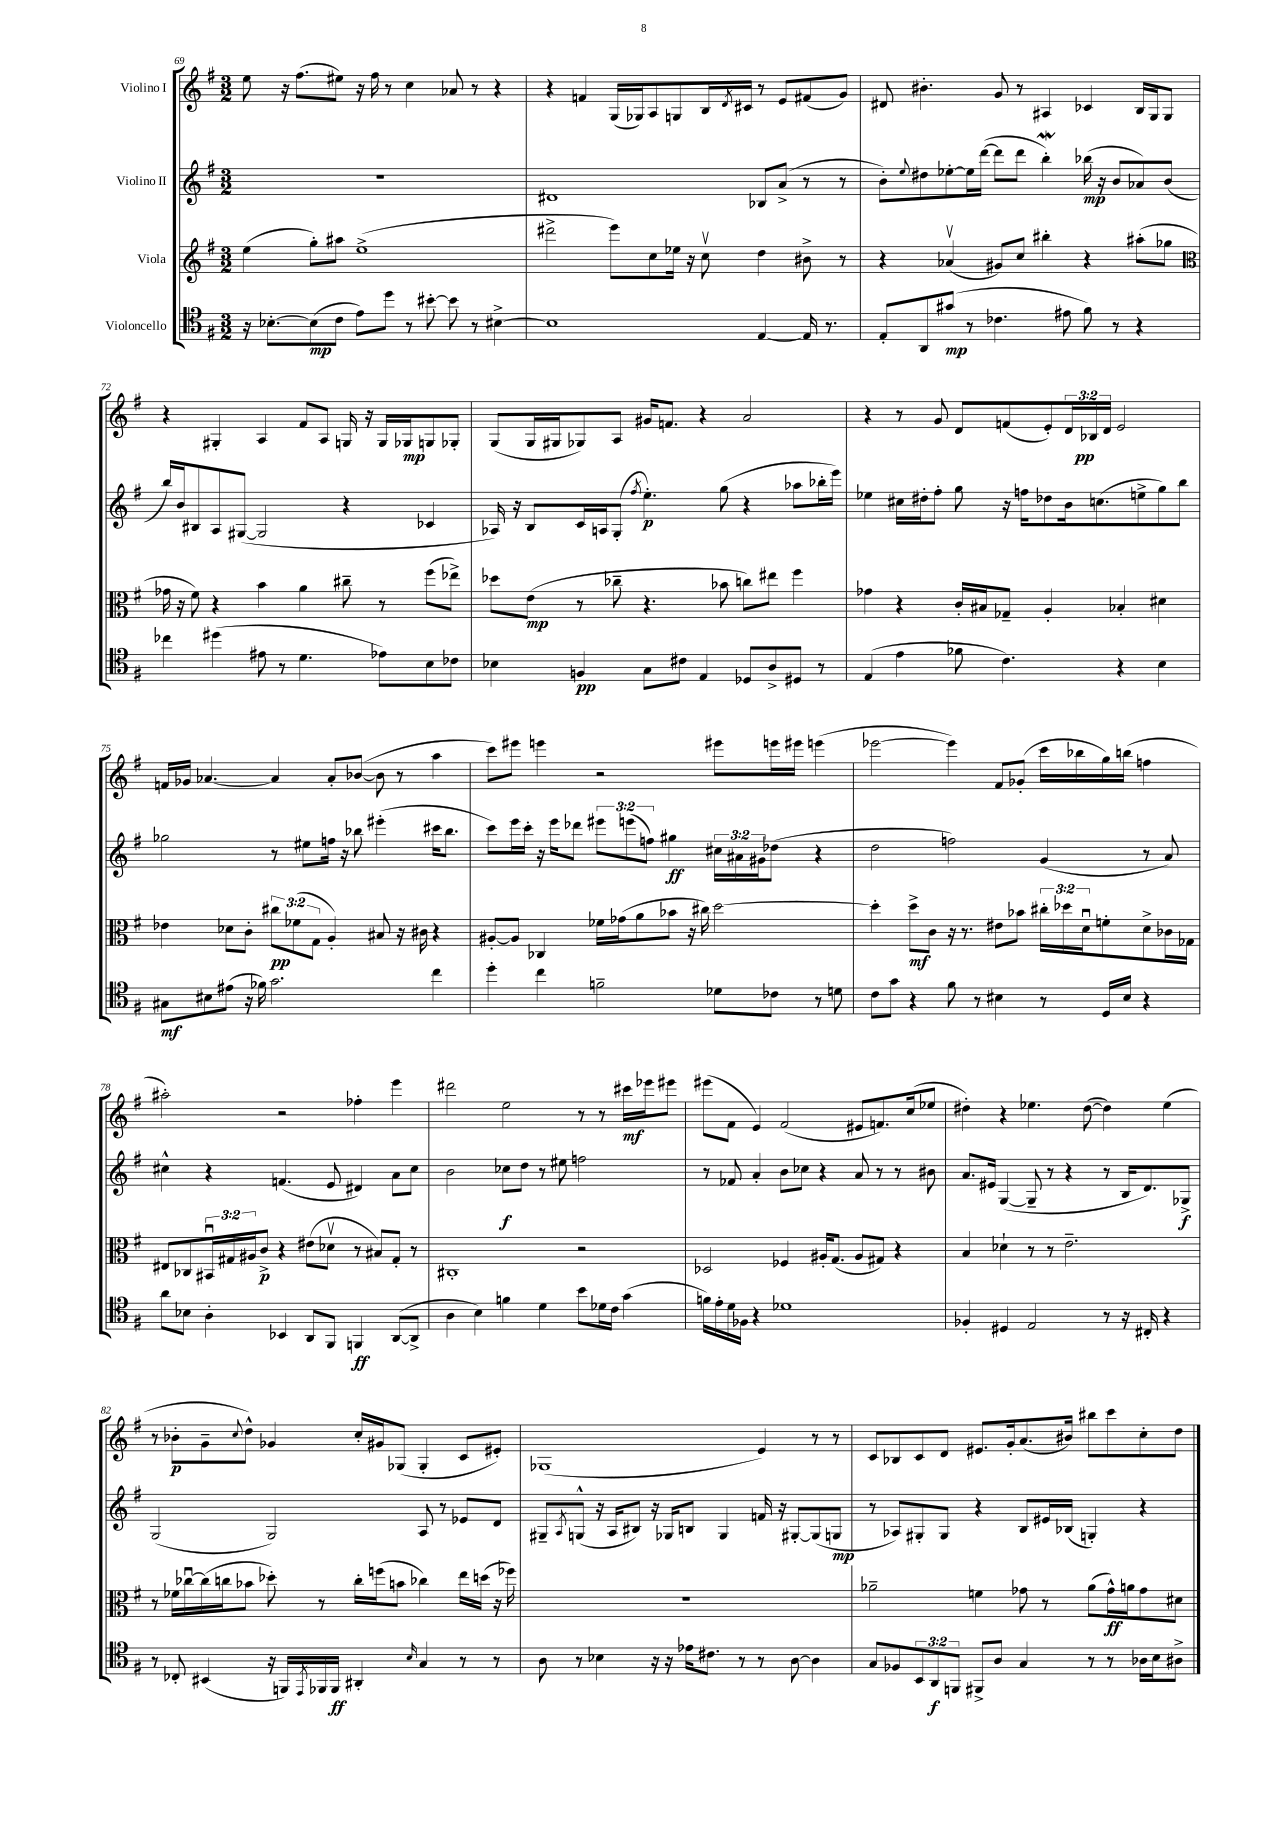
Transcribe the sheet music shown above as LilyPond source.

<<
\new StaffGroup <<
\new Staff = "s0" \with { instrumentName = "Violino I" } {
    \clef treble \key g \major \numericTimeSignature \time 3/2 \override Staff.TupletNumber.text = #tuplet-number::calc-fraction-text
    e''8 r16 fis''8.( eis''8) r16 fis''16 r8 c''4 aes'8 r8 r4 |
    r4 f'4 g16( ges16) a8 g8 b16 \acciaccatura { d'8 } cis'16 r8 e'8 fis'8( g'8) |
    dis'8 bis'4.-. g'8 r8 ais4 ces'4 b16 g16 g8 |
    r4 gis4-. a4 fis'8 a8 g16 r16 g16 ges16\mp g8 ges8-. |
    g8( g16 gis16 ges8) a8 gis'16 f'8. r4 a'2 |
    r4 r8 g'8 d'8 f'8( e'8-.) \tuplet 3/2 { d'16 bes16\pp d'16 } e'2 |
    f'16 ges'16 aes'4.~ aes'4 aes'8-. bes'8~( bes'8 r8 a''4 |
    c'''8) eis'''8 e'''4 r2 eis'''8 e'''16 eis'''16 e'''4( |
    ees'''2~ ees'''4) fis'8 ges'8-.( c'''16 bes''16 g''16) b''16( f''4 |
    ais''2-.) r2 fes''4-. e'''4 |
    dis'''2 e''2 r8 r8 cis'''16\mf ees'''16 eis'''8 |
    eis'''8( fis'8 e'4) fis'2( eis'8 f'8.) c''16( ees''8 |
    dis''4-.) r4 ees''4. dis''8~( dis''4) ees''4( |
    r8 bes'8-.\p g'8-- \appoggiatura { c''8 } d''8-^) ges'4 c''16-. gis'16 ges8( ges4-. c'8 eis'8-.) |
    ges1( e'4) r8 r8 |
    c'8 bes8 c'8 d'8 eis'8. g'16-. a'8.( bis'16) bis''8 c'''8 c''8-. d''8 \bar "|." |
}
\new Staff = "s1" \with { instrumentName = "Violino II" } {
    \clef treble \key g \major \numericTimeSignature \time 3/2 \override Staff.TupletNumber.text = #tuplet-number::calc-fraction-text
    R1. |
    dis'1 bes8 a'8->( r8 r8 |
    b'8-.) \appoggiatura { e''8 } dis''8 ees''8~-. ees''16 d'''16~( d'''8 d'''8 b''4-.\mordent) bes''16\mp( r16 b'8 aes'8) b'8( |
    b''16) b'16 bis8 a8 gis8~( gis2 r4 ces'4 |
    aes16) r16 b8 c'16 a16 g8-.( \acciaccatura { fis''8 } e''4.-.\p) g''8( r4 aes''8 bes''16-. e'''16) |
    ees''4 cis''16 dis''16-. fis''8-. g''8 r16 f''16 des''8 b'16 c''8.( e''8-> g''8) b''8 |
    ges''2 r8 eis''8 f''16 r16 bes''8 eis'''4-.( cis'''16 bes''8. |
    c'''8) e'''16 c'''16-. r16 e'''16 des'''8 \tuplet 3/2 { eis'''8 e'''8( f''8) } gis''4\ff \tuplet 3/2 { cis''16 ais'16 gis'16 } des''8( r4 |
    d''2 f''2) g'4( r8 a'8) |
    cis''4-^ r4 f'4.( e'8 dis'4) a'8 cis''8 |
    b'2 ces''8\f d''8 r8 eis''8 f''2 |
    r8 fes'8 a'4-. b'8 ces''8 r4 a'8 r8 r8 bis'8 |
    a'8. eis'16 g4~( g8-- r8 r4 r8 b16 d'8.) ges8->\f |
    g2( g2) a8 r8 ees'8 d'8 |
    gis8-- \acciaccatura { a8 } g8-^( r16 a16 bis8) r16 ges16 b8 ges4 f'16 r16 gis8~-. gis8( g8\mp |
    r8 aes8) gis8-. gis8 r4 b8 eis'16 bes16( g4-.) r4 \bar "|." |
}
\new Staff = "s2" \with { instrumentName = "Viola" } {
    \clef treble \key g \major \numericTimeSignature \time 3/2 \override Staff.TupletNumber.text = #tuplet-number::calc-fraction-text
    e''4( g''8-.) ais''8 e''1->( |
    dis'''2-> e'''8) c''8 ees''16 r16 c''8\upbow d''4 bis'8-> r8 |
    r4 aes'4\upbow( gis'8) c''8 bis''4-. r4 ais''8-.( ges''8 |
    \clef alto ges'16 r16 fis'8) r4 b'4 a'4 cis''8-- r8 fis''8( ees''8->) |
    des''8 e'8\mp( r8 ces''8-- r4. bes'8 c''8) eis''8 fis''4 |
    ges'4 r4 c'16-. bis16 ges8-- a4-. bes4-. dis'4 |
    ees'4 des'8 c'8-. \tuplet 3/2 { cis''8\pp fes'8( g8 } a4-.) bis8 r16 cis'16 r4 |
    ais8~-. ais8 ces4 fes'16 ges'16( a'8 bes'8 r16 cis''16) d''2~ |
    d''4-. d''8->\mf c'8 r16 r8. eis'8 bes'8 \tuplet 3/2 { cis''16-. des''16 d'16\downbow } f'8-. d'8-> ces'16 ges16 |
    eis8 ces8 \tuplet 3/2 { bis,16\downbow gis16 ais16 } c'8->\p r4 eis'8( des'8\upbow r8 bis8) gis8-. r8 |
    cis1-. r2 |
    des2 fes4 ais16-. g8.( ais8 gis8) r4 |
    b4 des'4-! r8 r8 e'2.-- |
    r8 fes'16 ces''16~\downbow ces''16( c''16 bes'8 des''8-.) r8 c''16-. f''16( b'8 ces''4) e''16 d''16( r16 fes''16) |
    R1. |
    aes'2-- f'4 ges'8 r8 aes'8( ges'16-^\ff) a'16 ges'8 dis'8 \bar "|." |
}
\new Staff = "s3" \with { instrumentName = "Violoncello" } {
    \clef tenor \key g \major \numericTimeSignature \time 3/2 \override Staff.TupletNumber.text = #tuplet-number::calc-fraction-text
    r16 bes8.~-. bes8\mp( c'8 e'8) d''8 r8 bis'8~-. bis'8 r8 bis4~-> |
    bis1 e4~ e16 r8. |
    e8-. a,8 gis'8\mp( r8 ces'4. eis'8 fis'8) r8 r4 |
    ces''4 dis''4( eis'8 r8 d'4. ees'8) b8 ces'8 |
    bes4 f4\pp g8 cis'8 e4 des8 a8-> dis8 r8 |
    e4( e'4 fes'8 c'4.) r4 b4 |
    gis8\mf bis8 eis'8( r16 fes'16) g'2. c''4 |
    d''4-. c''4 f'2-- des'8 ces'8 r8 d'8 |
    c'8 g'8 r4 fis'8 r8 bis4 r8 d16 bis16 r4 |
    a'8 bes8 a4-. bes,4 a,8 fis,8 f,4\ff a,8~( a,8-> |
    a4 b4) f'4 d'4 b'8 des'16 c'16 g'4( |
    f'16) e'16-. d'16 fes16 r4 des'1 |
    fes4-. dis4 e2 r8 r16 cis16-. r4 |
    r8 ces8-. bis,4( r16 f,16) \acciaccatura { e,8 } fes,16 fes,16\ff ais,4-. \grace { b16 } g4 r8 r8 |
    a8 r8 bes4 r16 r16 ees'16 cis'8. r8 r8 a8~ a4 |
    g8 fes8 \tuplet 3/2 { b,8 a,8\f f,8 } fis,8-> a8 g4 r8 r8 aes16 b16 ais8-> \bar "|." |
}
>>
>>
\layout { \context { \Score currentBarNumber = #69 } }
